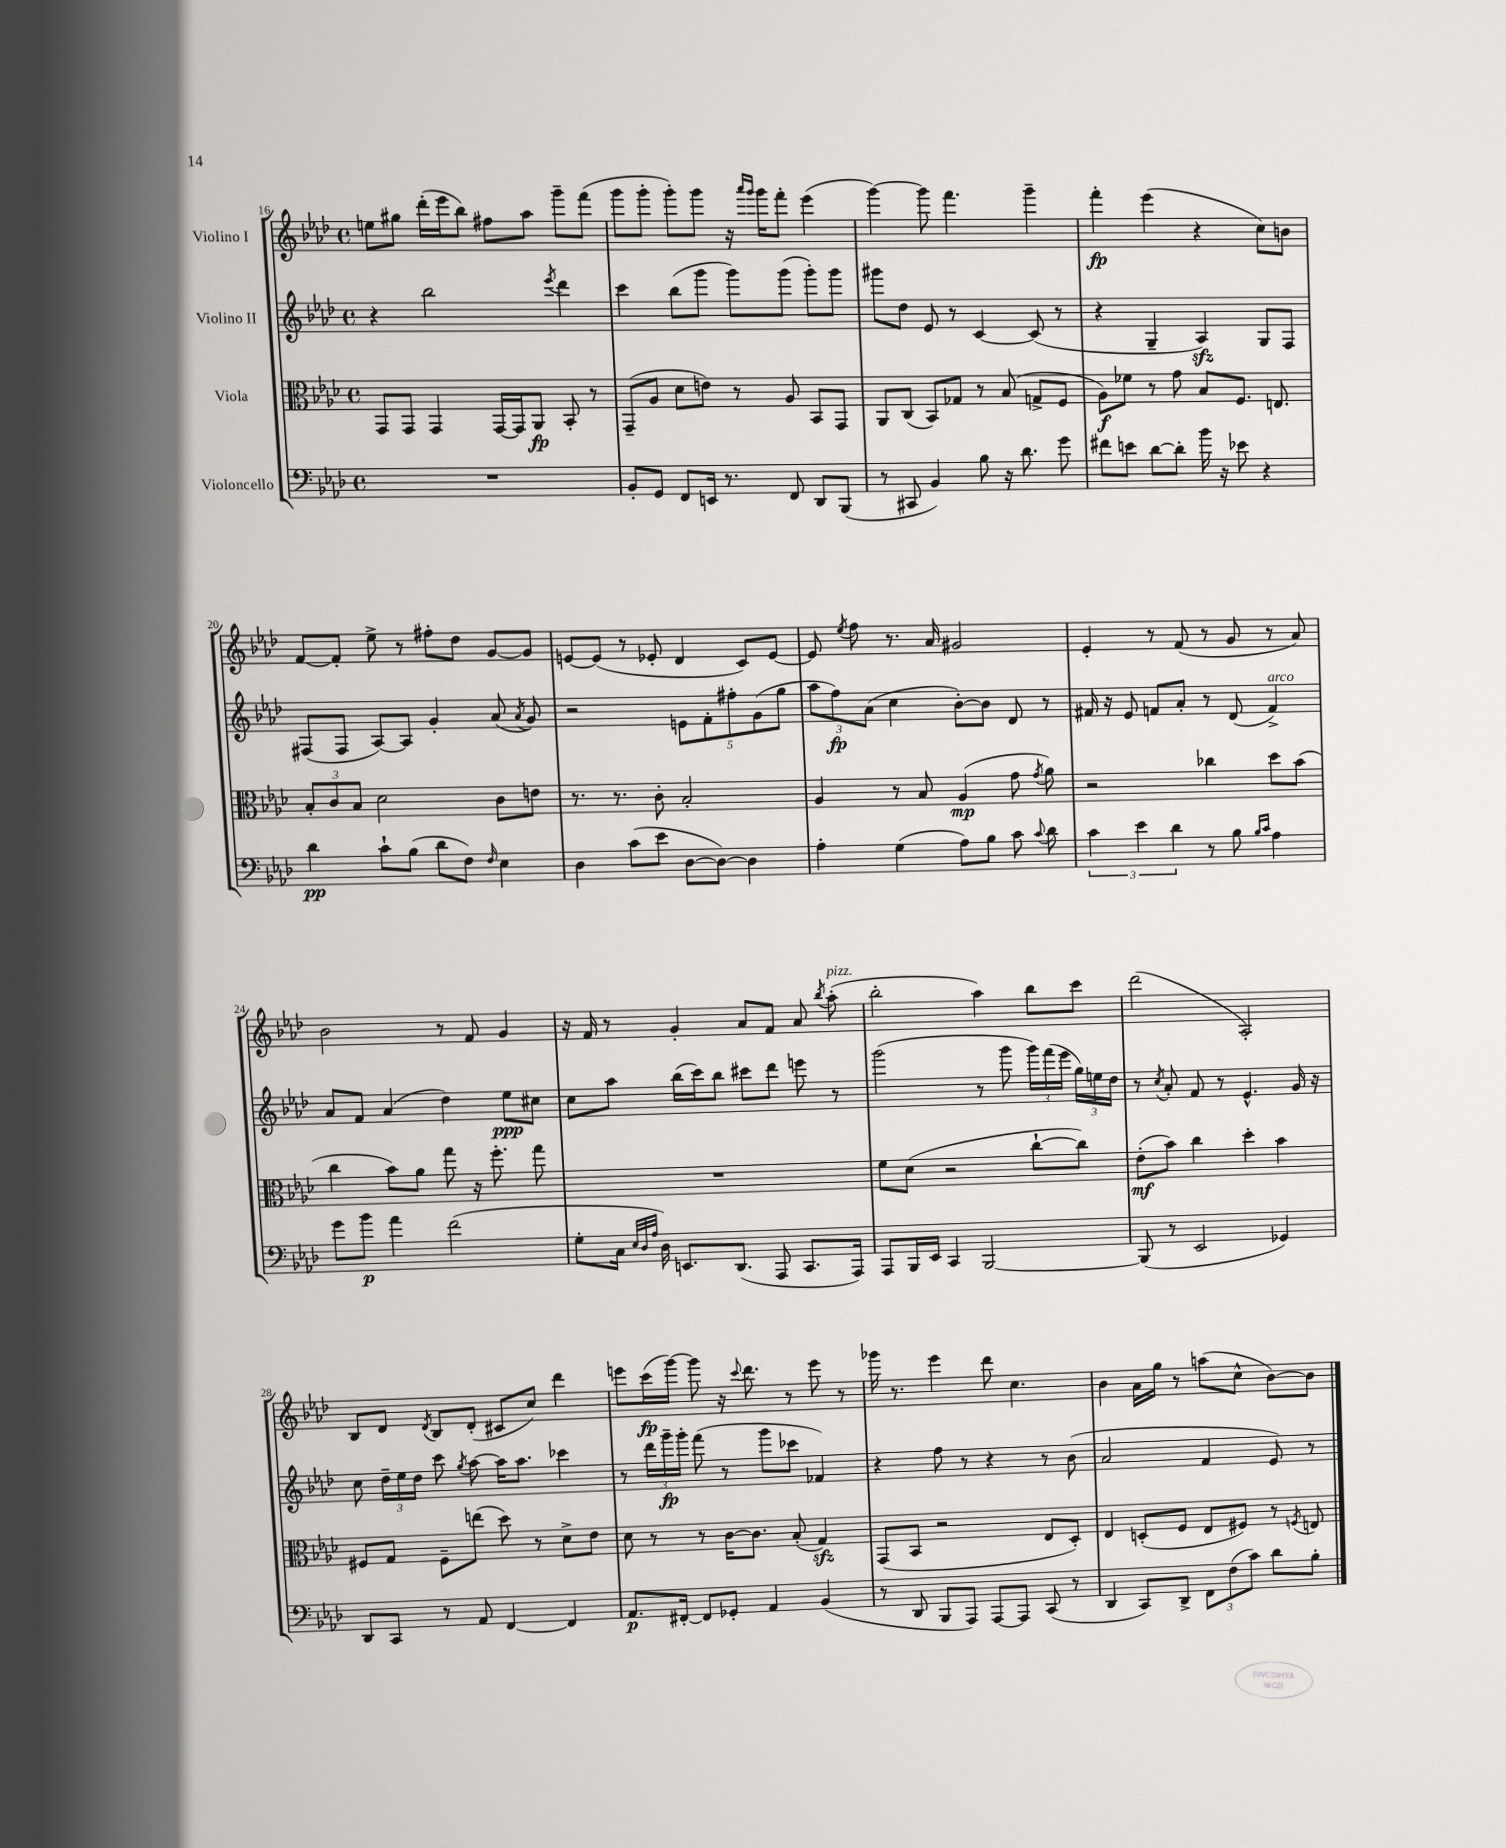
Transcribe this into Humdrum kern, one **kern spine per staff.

**kern	**kern	**kern	**kern
*staff4	*staff3	*staff2	*staff1
*clefF4	*clefC3	*clefG2	*clefG2
*k[b-e-a-d-]	*k[b-e-a-d-]	*k[b-e-a-d-]	*k[b-e-a-d-]
*M4/4	*M4/4	*M4/4	*M4/4
*met(c)	*met(c)	*met(c)	*met(c)
1r	8GG	4r	8ee
.	8GG	.	8gg#
.	4GG	2bb-	(16ddd-'
.	.	.	16eee-
.	.	.	8bb-)
.	[16GG	.	8ff#
.	16GG]	.	.
.	8AA-	.	8aa-
.	.	8qeee-	.
.	8BB-'	4ddd-	8ggg~
.	8r	.	(8fff
=	=	=	=
8BB-'	(8GG~	4ccc	8ggg
8GG	8A-	.	8ggg'
8FF	8d-	(8bb-	8ggg')
16EE	8e)	8ggg	8ggg
8.r	.	.	.
.	8r	8ggg)	16r
.	.	.	16qqaaa-
.	.	.	16qqggg
.	.	.	16ggg
8FF	8A-	(8ggg	8fff'
8DD-	8BB-	8ggg')	(4eee-
(8BBB-	8GG	8ggg	.
=	=	=	=
8r	8AA-	8ggg#	[4ggg)
8CC#	(8C	8dd-	.
4BB-)	8BB-)	8e-	8ggg]
.	8G-	8r	4.fff
8B-	8r	[4c	.
16r	(8B-	.	.
8.d-	.	.	.
.	8G^	(8c]	4ggg~
8g	8F	8r	.
=	=	=	=
8f#	8A-)	4r	4fff'
8e	8f-	.	.
[8d-	8r	4G~	(4eee-
8d-']	8g	.	.
16b-	8B-	4A-)	4r
16r	.	.	.
8e-	8.F	.	.
4r	.	8G	8cc)
.	8.E	.	.
.	.	8F	8b
=	=	=	=
4d-	12B-'	(8F#	[8f
.	12c	.	.
.	.	8F#	8f']
.	12B-	.	.
8c`	2d-	[8A-)	8ee-^
(8B-	.	8A-]	8r
8d-	.	4g'	8ff#'
8F)	.	.	8dd-
16qqF	.	.	.
4E-	8c	(8a-	[8g
.	.	8qa-	.
.	8e	8g)	8g]
=	=	=	=
4D-	8.r	2r	[8e
.	.	.	(8e]
.	8.r	.	.
(8c	.	.	8r
8e-	8c'	.	8e-'
[8D-	2B-'	10e	4d-
.	.	10f'	.
8D-_)	.	.	.
.	.	10ff#'	.
4D-]	.	.	8c)
.	.	(10g	.
.	.	.	[8e-
.	.	10gg	.
=	=	=	=
4A-'	4A-	12aa-	8e-]
.	.	12ff)	.
.	.	.	8qee-
.	.	.	8ff
.	.	(12a-	.
(4G	8r	4cc	8.r
.	8B-	.	.
.	.	.	16a-
8A-)	(4A-	[8b-')	2g#
8B-	.	8b-]	.
8c	8g	8d-	.
8qqc	8qg	.	.
8d-	8a-)	8r	.
=	=	=	=
6c	2r	16f#	4e-'
.	.	16r	.
.	.	8e-	.
6e-	.	.	.
.	.	8f	8r
6d-	.	.	.
.	.	8a-'	(8f
8r	4cc-	8r	8r
8B-	.	(8d-	8g
16qqB-	.	.	.
16qqc	.	.	.
4A-	8dd-	4f^)	8r
.	(8b-	.	8a-)
=	=	=	=
8g	4cc	8a-	2b-
8b-	.	8f	.
4a-	8b-)	(4a-	.
.	8a-	.	.
(2f	8gg	4dd-)	8r
.	16r	.	8f
.	8.ff'	.	.
.	.	8ee-	4g
.	8gg	8cc#	.
=	=	=	=
8G'	1r	8cc	16r
.	.	.	16f
16C	.	8aa-	8r
32qqE-	.	.	.
32qqD-	.	.	.
32qqA-	.	.	.
16D-)	.	.	.
8.EE	.	(16bb-	4g'
.	.	16ccc)	.
.	.	8bb-	.
(8.DD-	.	.	.
.	.	8ccc#	8a-
8AAA-	.	8ddd-	8f
8.CC	.	8eee	8a-
.	.	.	8qbb-
.	.	8r	(8aa-'
16AAA-)	.	.	.
=	=	=	=
8AAA-	8f	(2ggg	2bb-'
16BBB-	(8d-	.	.
16EE-	.	.	.
4CC	2r	.	.
[2BBB-	.	8r	4aa-)
.	.	8ggg	.
.	[8cc`	24ggg)	8bb-
.	.	(24fff	.
.	.	24eee-	.
.	8cc])	24gg)	8ccc
.	.	24ee	.
.	.	24dd-	.
=	=	=	=
(8BBB-]	(8e-'	8r	(2ddd-
.	.	8qcc	.
8r	8b-)	8a-'	.
2EE-	4cc	8f	.
.	.	8r	.
.	4dd-'	4.e-^^	2A-')
4GG-)	4b-	.	.
.	.	16g	.
.	.	16r	.
=	=	=	=
8DD-	8F#	8cc	8B-
8CC	8G	24dd-~	8d-
.	.	24ee-	.
.	.	24dd-	.
.	.	.	8qd-
8r	8F#~	8ccc	8B-
.	.	8qgg	.
8AA-	(8ee	[8aa-	(8d-'
[4FF	8dd-)	16aa-]	8c#
.	.	8.aa-	.
.	8r	.	8cc)
4FF]	8d-^	4ccc-	4ddd-
.	8e-	.	.
=	=	=	=
8.AA-	8d-	8r	8eee
.	8r	24ddd-	(16ccc
.	.	24ggg~	.
[16FF#'	.	.	[16ggg)
.	.	24ggg'	.
8FF#]	8r	(8fff	8ggg]
8GG-'	[16c	8r	16r
.	.	.	8qqccc
.	8.c]	.	8.ddd-
4AA-	.	8ggg	.
.	(8B-'	8ccc-	8r
(4BB-	4G)	4f-)	8eee
.	.	.	8r
=	=	=	=
8r	(8GG	4r	16ggg-
.	.	.	8.r
8DD-	8BB-	.	.
8BBB-	2r	8ff	4eee-
8AAA-)	.	8r	.
[8AAA-	.	4r	8ddd-
8AAA-]	.	.	4.cc
(8CC	8E-	8r	.
8r	8D-')	(8b-	.
=	=	=	=
4DD-	4E-	2a-	4b-
8CC)	(8D'	.	16a-
.	.	.	16gg
8DD-^	8F	.	8r
12FF	8E-	4f	(8aa
(12F	.	.	.
.	8F#)	.	8cc^^
12c)	.	.	.
8d-	8r	8e-)	[8b-)
.	8qF	.	.
8B-'	8E	8r	8b-]
==	==	==	==
*-	*-	*-	*-
